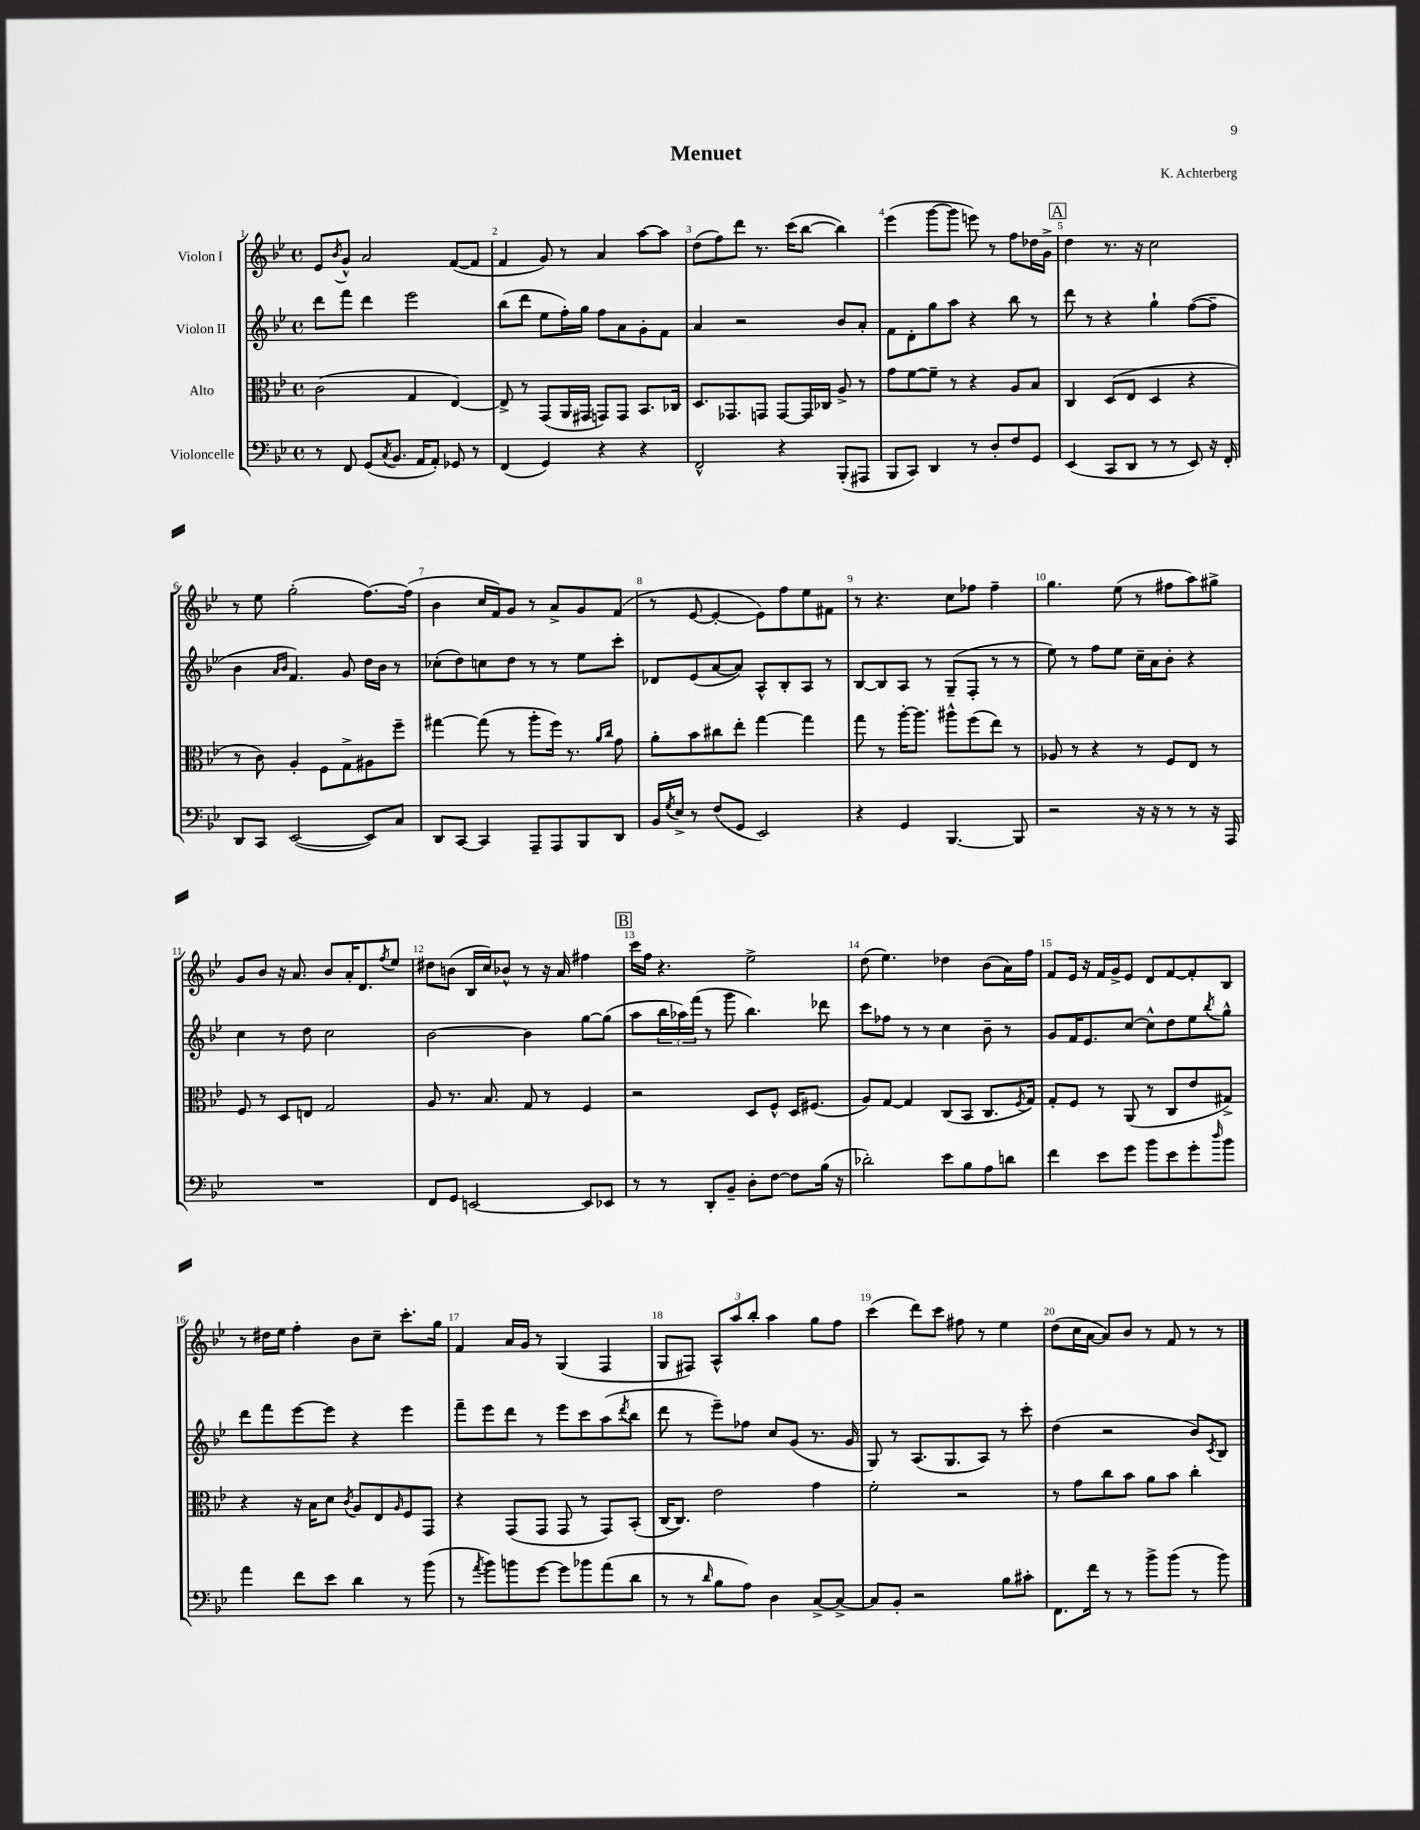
\header { title = "Menuet" composer = "K. Achterberg" }
<<
\new StaffGroup <<
\new Staff = "s0" \with { instrumentName = "Violon I" } {
    \clef treble \key bes \major \defaultTimeSignature \time 4/4
    ees'8 \acciaccatura { bes'8 } g'8-^ a'2 f'8~( f'8 |
    f'4 g'8) r8 a'4 a''8~ a''8 |
    d''8( f''8) d'''8 r8. c'''16( bes''8~ bes''4) |
    ees'''4( g'''8~ g'''8 e'''8) r8 f''8 des''16 g'16-> |
    \mark \markup { \box "A" } d''4 r8. r16 c''2 |
    r8 ees''8 g''2-.( f''8.~) f''16( |
    bes'4 c''16 f'16) g'8 r8 a'8-> g'8 f'8( |
    r8 ees'8~ ees'4~-. ees'8) f''8 ees''8 fis'8 |
    r8 r4. c''8 fes''8 fes''4-- |
    g''4. ees''8( r8 fis''8 a''8) gis''8-> |
    g'8 bes'8 r16 a'8. bes'8 a'16-. d'8. \acciaccatura { f''8 } ees''8 |
    dis''8 b'8( bes16 c''16) bes'8-^ r8 r16 a'16 fis''4 |
    \mark \markup { \box "B" } c'''16 f''16 r4. ees''2-> |
    d''8( ees''4.) des''4 bes'8( a'16) f''16 |
    f'8 ees'16 r16 f'16 g'16-> ees'8 d'8 f'8~ f'8-. bes8 |
    r8 dis''16 ees''16 f''4-. bes'8 c''8-- c'''8.-. g''16 |
    f'4 a'16 g'16 r8 g4( f4 |
    g8 fis8) \tuplet 3/2 { a8-^ a''8 bes''8-. } a''4 g''8 f''8 |
    c'''4( d'''8) c'''8 fis''8 r8 ees''4 |
    d''8( c''16 a'16~ a'8) bes'8 r8 f'8 r8 r8 \bar "|." |
}
\new Staff = "s1" \with { instrumentName = "Violon II" } {
    \clef treble \key bes \major \defaultTimeSignature \time 4/4
    d'''8 f'''8 d'''4 ees'''2 |
    bes''8( d'''8 ees''8 f''16-.) g''16 f''8 a'8 g'8-. f'8 |
    a'4 r2 bes'8 a'8-. |
    f'8 d'8-. g''8 a''8 r4 bes''8 r8 |
    \mark \markup { \box "A" } d'''8 r8 r4 g''4-! f''8~( f''8-- |
    bes'4 \grace { a'16 bes'16 } f'4.) g'8 d''16 bes'16 r8 |
    ces''8-.( d''8) c''8 d''8 r8 r8 ees''8 c'''8-. |
    des'8 ees'8( a'8~ a'8) a8-^ bes8-. a8 r8 |
    bes8~ bes8 a8 r8 g8--( f8-. r8 r8 |
    ees''8) r8 f''8 ees''8 c''16-- a'16 bes'8-. r4 |
    c''4 r8 d''8 c''2 |
    bes'2~ bes'4 g''8~ g''8( |
    \mark \markup { \box "B" } a''8 \tuplet 3/2 { bes''16 aes''16) f'''16( } r8 g'''8 bes''4.) des'''8 |
    c'''8 fes''8 r8 r8 c''4 bes'8-- r8 |
    g'8 f'16 ees'8. c''8~ c''8-^ d''8 ees''8 \acciaccatura { bes''8 } g''8-^ |
    d'''8 f'''8 ees'''8~ ees'''8 r4 ees'''4 |
    f'''8-- ees'''8 d'''8 r8 ees'''8 c'''8 a''8( \acciaccatura { d'''8 } bes''8 |
    d'''8 r8 ees'''8--) fes''8 c''8 g'8( r8. g'16 |
    g8) r8 a8.( g8. a8) r8 c'''8-. |
    d''4( r2 bes'8) \acciaccatura { c'8 } bes8 \bar "|." |
}
\new Staff = "s2" \with { instrumentName = "Alto" } {
    \clef alto \key bes \major \defaultTimeSignature \time 4/4
    c'2( g4 ees4~) |
    ees8-> r8 g,8( a,16 gis,16 g,8) g,8 bes,8. ces16 |
    d8. ges,8. g,8 g,8~ g,16 ces16 a8-> r8 |
    g'8 f'8~ f'8-- r8 r4 a8 bes8 |
    \mark \markup { \box "A" } c4 d8( ees8 d4 r4 |
    r8 c'8) a4-. f8 g8-> ais8 f''8-- |
    gis''4~ gis''8( r8 a''8-. f''16) r8. \grace { a'16 c''16 } g'8 |
    a'8-. bes'8 cis''8 ees''8-. g''4~ g''4 |
    g''8 r8 a''16~-. a''8. ais''8-^ f''8( ees''8) r8 |
    aes8 r8 r4 r8 f8 ees8 r8 |
    f8 r8 d8 e8 g2 |
    a8 r8. bes8. g8 r8 f4 |
    \mark \markup { \box "B" } r2 d8 f8-^ d16 fis8.( |
    a8) g8~ g4 c8( bes,8 c8. \acciaccatura { f8 } g16) |
    g8-. f8 r8 a,8( r8 c8 ees'8 gis8->) |
    r4 r16 bes16 d'8 \acciaccatura { c'8 } a8 ees8 \grace { a16 } f8 g,8 |
    r4 g,8( g,8 g,8 r8 g,8) bes,8-.( |
    c16~ c8.) ees'2 g'4 |
    f'2-. r2 |
    r8 g'8 c''8 bes'8 a'8 bes'8 c''4-. \bar "|." |
}
\new Staff = "s3" \with { instrumentName = "Violoncelle" } {
    \clef bass \key bes \major \defaultTimeSignature \time 4/4
    r8 f,8 g,8( \acciaccatura { c8 } bes,8. a,16 a,8-.) ges,8 r8 |
    f,4( g,4) r4 r4 |
    f,2-^ r4 bes,,8-.( ais,,8 |
    bes,,8 c,8) d,4 r8 d8-. f8 g,8 |
    \mark \markup { \box "A" } ees,4( c,8 d,8 r8 r8 ees,8) r16 f,16-. |
    d,8 c,8 ees,2~( ees,8) c8 |
    d,8 c,8~ c,4 a,,8-- a,,8 bes,,8 d,8 |
    bes,16 \acciaccatura { g8 } ees16-> r8 f8( g,8 ees,2) |
    r4 g,4 bes,,4.~ bes,,8 |
    r2 r16 r16 r8 r8 r16 a,,16 |
    R1 |
    f,8 g,8 e,2~ e,8 ees,8 |
    \mark \markup { \box "B" } r8 r8 d,8-. bes,8-- d8-. f8~ f8 bes16( r16 |
    des'2-.) ees'8 bes8 a8 d'8 |
    f'4 ees'8 g'8 bes'8 ees'8 g'8-. \grace { d''16 } bes'8 |
    a'4 f'8 ees'8 d'4 r8 bes'8( |
    r8 \acciaccatura { a'8 } bes'8) b'8 g'8~ g'8 bes'8 a'8( d'8 |
    r8 r8 \grace { d'16 } bes8 a8) d4 c8~-> c8~-> |
    c8 bes,8-. r2 bes8 cis'8-. |
    f,8. f'16 r8 r8 bes'8-> bes'8( r8 bes'8) \bar "|." |
}
>>
>>
\layout { \context { \Score \override BarNumber.break-visibility = ##(#f #t #t) barNumberVisibility = #all-bar-numbers-visible } }
